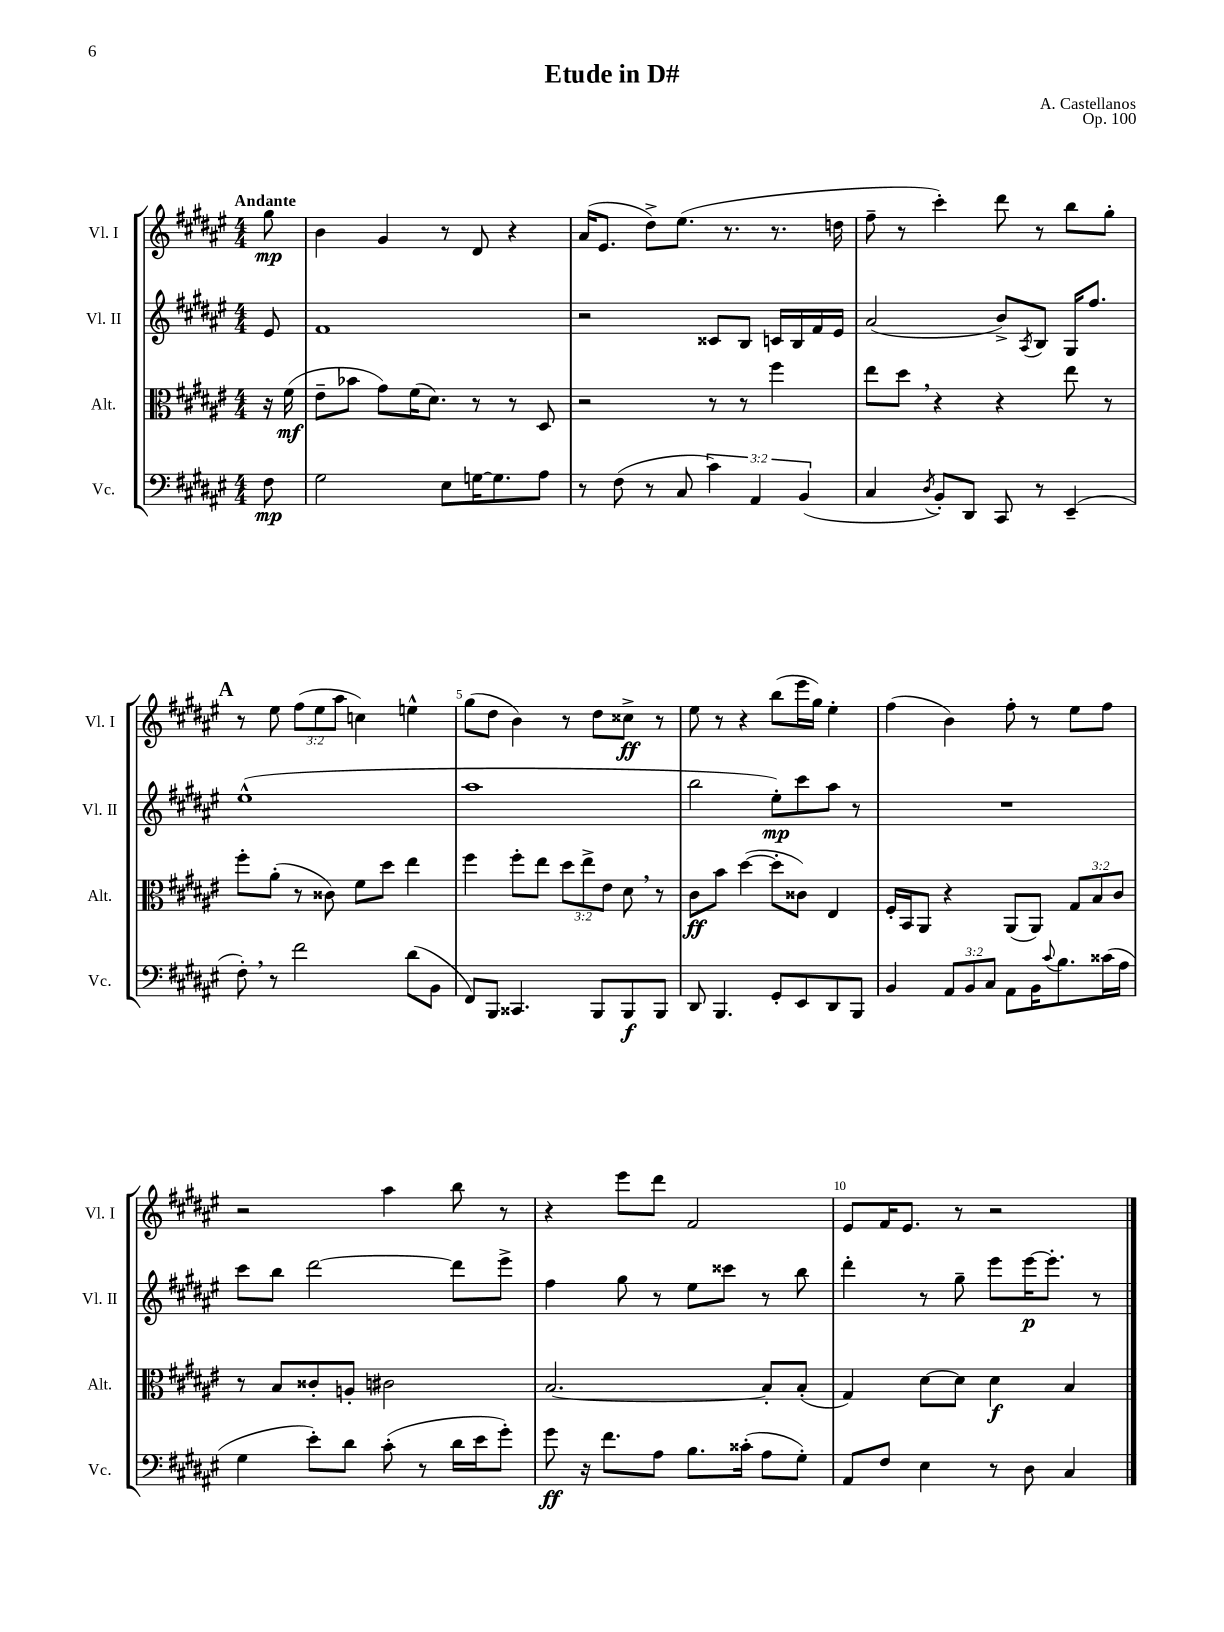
\header { title = "Etude in D#" composer = "A. Castellanos" opus = "Op. 100" }
<<
\new StaffGroup <<
\new Staff = "s0" \with { instrumentName = "Vl. I" shortInstrumentName = "Vl. I" } {
    \clef treble \key fis \major \numericTimeSignature \time 4/4 \override Staff.TupletNumber.text = #tuplet-number::calc-fraction-text \partial 8 \tempo "Andante"
    gis''8\mp |
    b'4 gis'4 r8 dis'8 r4 |
    ais'16( eis'8. dis''8->) eis''8.( r8. r8. d''16 |
    fis''8-- r8 cis'''4-.) dis'''8 r8 b''8 gis''8-. |
    \mark \markup { \bold "A" } r8 eis''8 \tuplet 3/2 { fis''8( eis''8 ais''8 } c''4) e''4-^ |
    gis''8( dis''8 b'4) r8 dis''8 cisis''8->\ff r8 |
    eis''8 r8 r4 b''8( eis'''16 gis''16) eis''4-. |
    fis''4( b'4) fis''8-. r8 eis''8 fis''8 |
    r2 ais''4 b''8 r8 |
    r4 eis'''8 dis'''8 fis'2 |
    eis'8 fis'16 eis'8. r8 r2 \bar "|." |
}
\new Staff = "s1" \with { instrumentName = "Vl. II" shortInstrumentName = "Vl. II" } {
    \clef treble \key fis \major \numericTimeSignature \time 4/4 \partial 8
    eis'8 |
    fis'1 |
    r2 cisis'8 b8 c'16 b16 fis'16 eis'16 |
    ais'2( b'8->) \acciaccatura { ais8 } b8 gis16 fis''8. |
    \mark \markup { \bold "A" } eis''1-^( |
    ais''1 |
    b''2 eis''8-.\mp) cis'''8 ais''8 r8 |
    R1 |
    cis'''8 b''8 dis'''2~ dis'''8 eis'''8-> |
    fis''4 gis''8 r8 eis''8 cisis'''8 r8 b''8 |
    dis'''4-. r8 gis''8-- eis'''8 eis'''16~\p eis'''8.-. r8 \bar "|." |
}
\new Staff = "s2" \with { instrumentName = "Alt." shortInstrumentName = "Alt." } {
    \clef alto \key fis \major \numericTimeSignature \time 4/4 \override Staff.TupletNumber.text = #tuplet-number::calc-fraction-text \partial 8
    r16 fis'16\mf( |
    eis'8-- bes'8 gis'8) fis'16( dis'8.) r8 r8 dis8 |
    r2 r8 r8 fis''4 |
    eis''8 dis''8 \breathe r4 r4 eis''8 r8 |
    \mark \markup { \bold "A" } fis''8-. ais'8-.( r8 cisis'8) fis'8 dis''8 eis''4 |
    fis''4 fis''8-. eis''8 \tuplet 3/2 { dis''8 eis''8-> eis'8 } dis'8 \breathe r8 |
    cis'8\ff b'8 dis''4~( dis''8-. cisis'8) eis4 |
    fis16-. b,16 ais,8 r4 ais,8( ais,8) \tuplet 3/2 { gis8 b8 cis'8 } |
    r8 b8 cisis'8-. a8-. cis'2 |
    b2.~ b8-. b8-.( |
    gis4) dis'8~ dis'8 dis'4\f b4 \bar "|." |
}
\new Staff = "s3" \with { instrumentName = "Vc." shortInstrumentName = "Vc." } {
    \clef bass \key fis \major \numericTimeSignature \time 4/4 \override Staff.TupletNumber.text = #tuplet-number::calc-fraction-text \partial 8
    fis8\mp |
    gis2 eis8 g16~ g8. ais8 |
    r8 fis8( r8 cis8 \tuplet 3/2 { cis'4) ais,4 b,4( } |
    cis4 \acciaccatura { dis8 } b,8-.) dis,8 cis,8 r8 eis,4--( |
    \mark \markup { \bold "A" } fis8-.) \breathe r8 fis'2 dis'8( b,8 |
    fis,8) b,,8 cisis,4. b,,8 b,,8\f b,,8 |
    dis,8 b,,4. gis,8-. eis,8 dis,8 b,,8 |
    b,4 \tuplet 3/2 { ais,8 b,8 cis8 } ais,8 b,16 \appoggiatura { cis'8 } b8. cisis'16( ais16 |
    gis4 eis'8-.) dis'8 cis'8-.( r8 dis'16 eis'16 gis'8-.) |
    gis'8\ff r16 fis'8. ais8 b8. cisis'16-.( ais8 gis8-.) |
    ais,8 fis8 eis4 r8 dis8 cis4 \bar "|." |
}
>>
>>
\layout { \context { \Score \override BarNumber.break-visibility = ##(#f #t #t) barNumberVisibility = #(every-nth-bar-number-visible 5) } }
